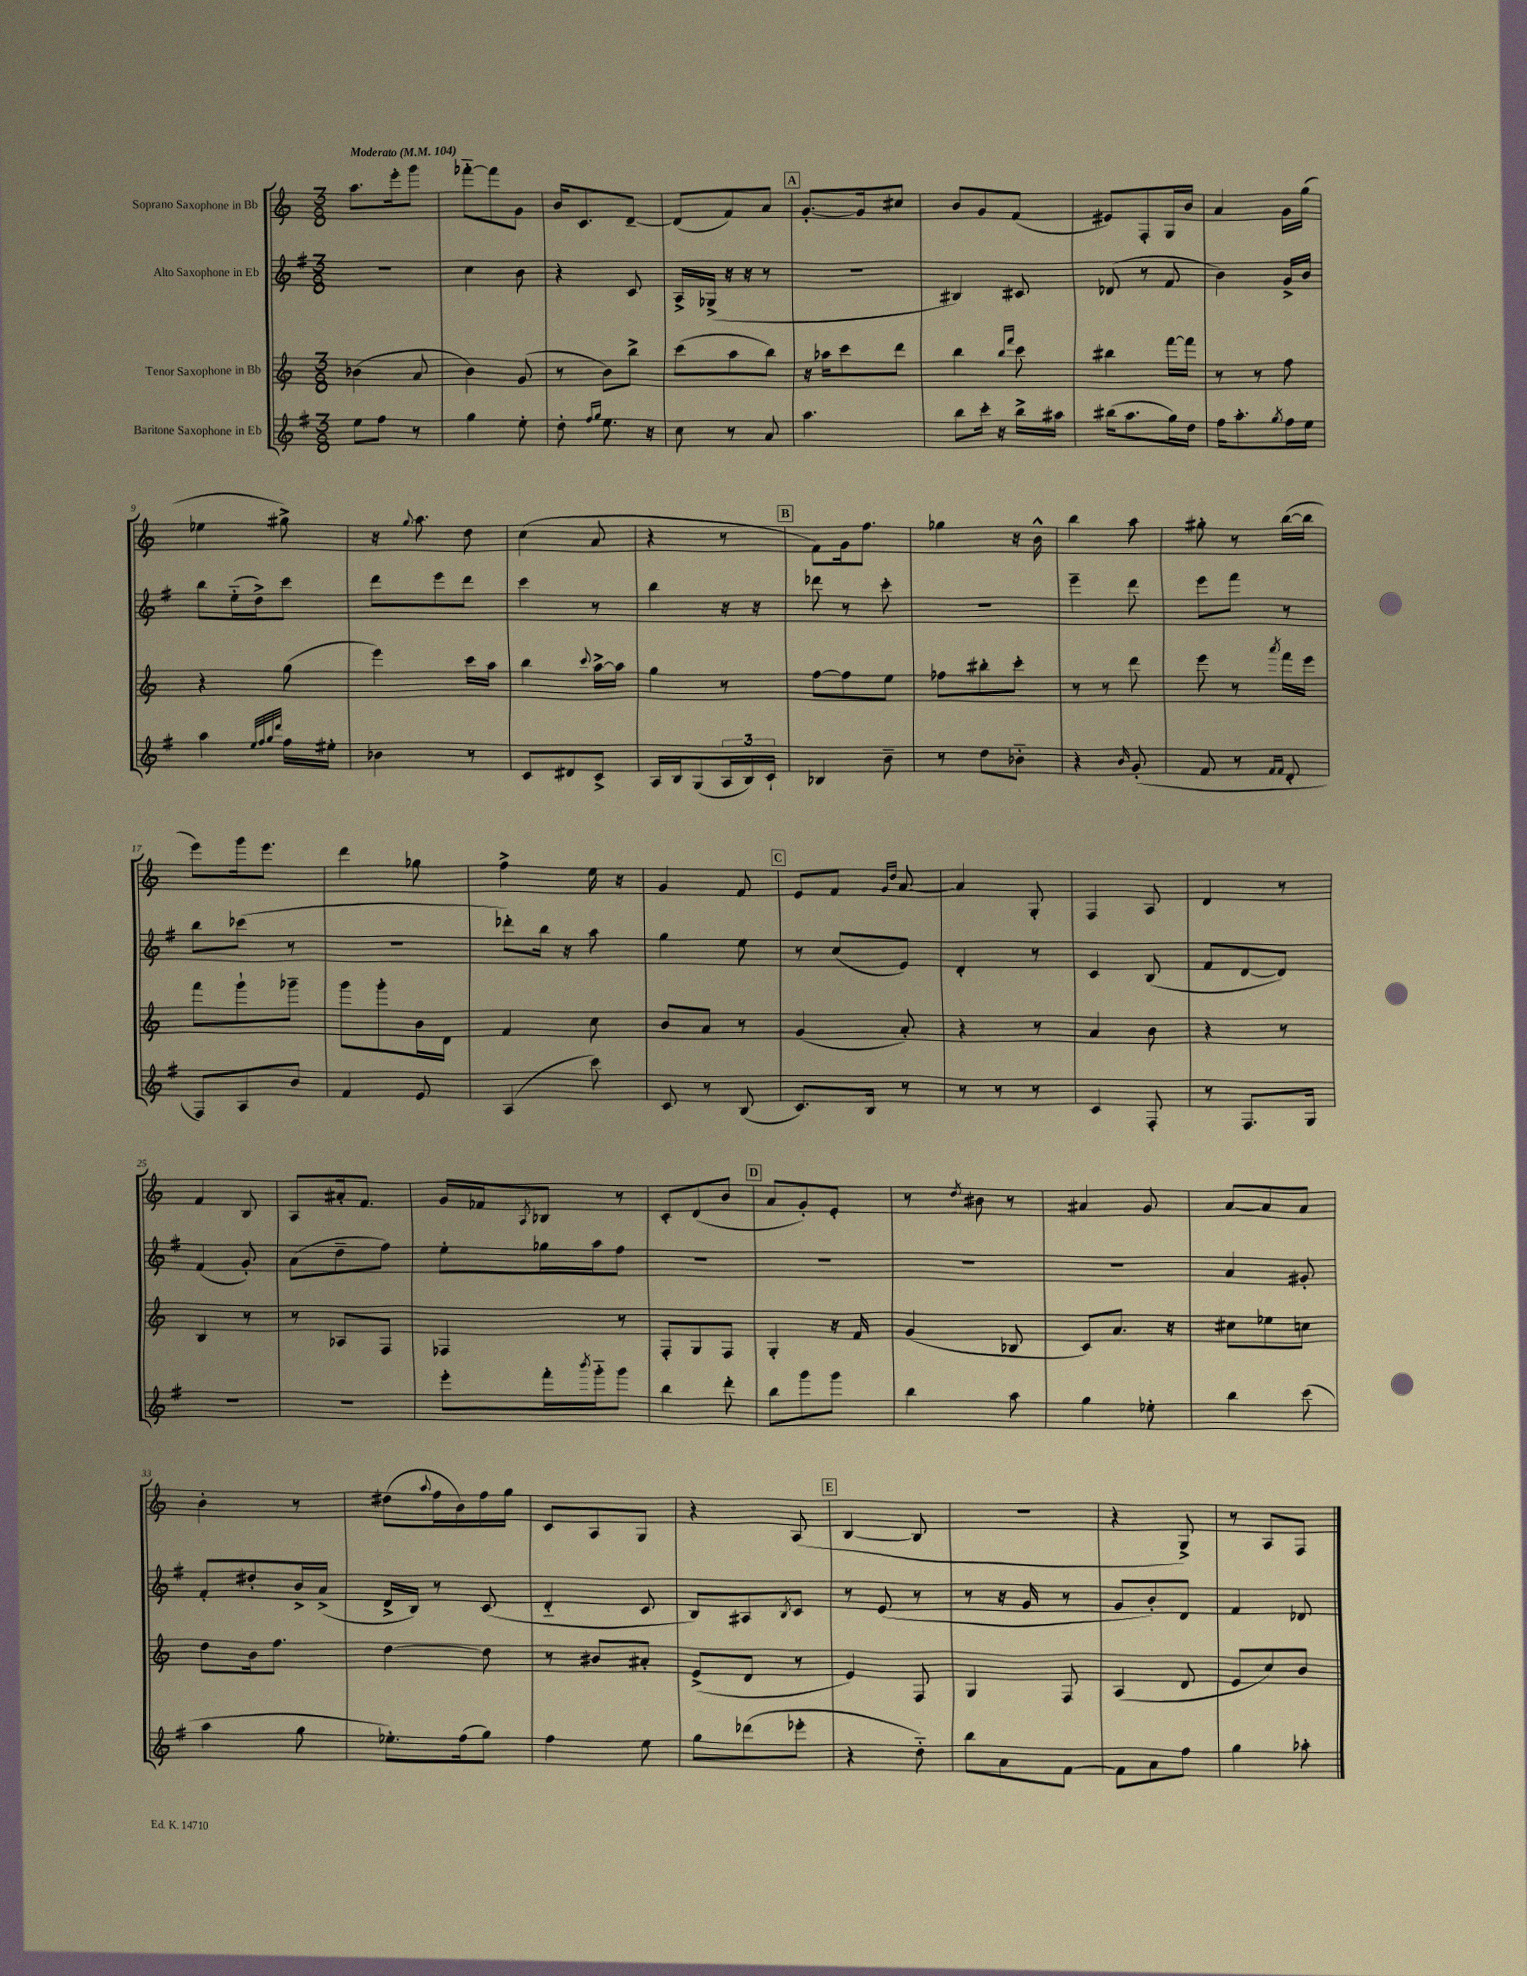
<<
\new StaffGroup <<
\new Staff = "s0" \with { instrumentName = "Soprano Saxophone in Bb" } {
    \clef treble \key c \major \numericTimeSignature \time 3/8 \tempo "Moderato" 4 = 104
    a''8. e'''16-. g'''8 |
    fes'''8~-_ fes'''8 g'8 |
    b'16 c'8. d'8~-- |
    d'8( f'8) a'8 |
    \mark \markup { \box "A" } g'8.~-. g'16 cis''8 |
    b'8 g'8 f'8( |
    eis'8) f8-. g16 b'16 |
    a'4 g'16 g''16( |
    ees''4 gis''8->) |
    r16 \appoggiatura { g''8 } a''8. d''8 |
    c''4( a'8 |
    r4 r8 |
    \mark \markup { \box "B" } f'8) g'16 f''8. |
    ges''4 r16 b'16-^ |
    b''4 a''8 |
    gis''8-. r8 b''16~( b''16 |
    e'''8) g'''16 e'''8. |
    d'''4 ges''8 |
    f''4-> e''16 r16 |
    g'4 f'8 |
    \mark \markup { \box "C" } e'8 f'8 \grace { g'16 d''16 } a'8~ |
    a'4 g8-. |
    f4 a8 |
    d'4 r8 |
    f'4 b8 |
    a8 ais'16-. f'8. |
    g'16 fes'16 \acciaccatura { a8 } bes8 r8 |
    c'8-. d'8( b'8 |
    \mark \markup { \box "D" } a'8 g'8-.) e'8-. |
    r8 \acciaccatura { d''8 } bis'8 r8 |
    ais'4 g'8 |
    a'8~ a'8 a'8 |
    b'4-. r8 |
    dis''8( \appoggiatura { a''8 } f''16 b'16) f''16 g''16 |
    c'8 a8 g8 |
    r4 a8( |
    \mark \markup { \box "E" } b4~ b8 |
    R4. |
    r4 g8->) |
    r8 a8 f8 \bar "|." |
}
\new Staff = "s1" \with { instrumentName = "Alto Saxophone in Eb" } {
    \clef treble \key g \major \numericTimeSignature \time 3/8
    R4. |
    c''4 b'8 |
    r4 c'8 |
    a16-> ges16->( r16 r16 r8 |
    \mark \markup { \box "A" } R4. |
    bis4) cis'8 |
    des'8( r8 fis'8 |
    b'4) g'16-> b'16 |
    b''8 e''16-_( d''16->) c'''8 |
    d'''8 e'''8 d'''8 |
    c'''4 r8 |
    b''4 r16 r16 |
    \mark \markup { \box "B" } des'''8 r8 c'''8-. |
    R4. |
    e'''4-- d'''8 |
    e'''8 fis'''8 r8 |
    b''8 ces'''8( r8 |
    r4. |
    des'''8-.) b''16 r16 a''8 |
    g''4 e''8 |
    \mark \markup { \box "C" } r8 c''8( e'8) |
    d'4-. r8 |
    c'4 b8( |
    fis'8 d'8~ d'8) |
    fis'4( g'8-.) |
    a'8( d''8-- fis''8) |
    e''8-. ges''16 a''16 fis''8 |
    R4. |
    \mark \markup { \box "D" } R4. |
    R4. |
    R4. |
    a'4 gis'8-. |
    fis'8-. dis''8-. b'16-> a'16->( |
    d'16-> b16) r8 c'8( |
    d'4-_ c'8 |
    b8) ais8 \acciaccatura { b8 } c'8 |
    \mark \markup { \box "E" } r8 e'8( r8 |
    r8 r16 g'16 r8 |
    g'8 b'8-.) d'8 |
    fis'4 des'8 \bar "|." |
}
\new Staff = "s2" \with { instrumentName = "Tenor Saxophone in Bb" } {
    \clef treble \key c \major \numericTimeSignature \time 3/8
    bes'4( a'8 |
    b'4) g'8( |
    r8 b'8) b''8-> |
    c'''8( a''8 b''8) |
    \mark \markup { \box "A" } r16 aes''16 c'''8 d'''8 |
    b''4 \grace { b''16 f'''16 } c'''8 |
    bis''4 f'''16~ f'''16 |
    r8 r8 f''8 |
    r4 g''8( |
    e'''4) c'''16 a''16 |
    b''4 \appoggiatura { c'''8 } a''16~-> a''16 |
    g''4 r8 |
    \mark \markup { \box "B" } f''8~ f''8 e''8 |
    fes''8 bis''8-. c'''8-. |
    r8 r8 d'''8 |
    e'''8 r8 \acciaccatura { a'''8 } f'''16 e'''16 |
    f'''8 g'''8-! ges'''8-- |
    g'''8 g'''8-. b'16 d'16 |
    f'4 c''8 |
    b'8 a'8 r8 |
    \mark \markup { \box "C" } g'4( a'8-.) |
    r4 r8 |
    a'4 b'8 |
    r4 r8 |
    b4 r8 |
    r8 aes8 f8 |
    fes4 r8 |
    f8-. g8 f8 |
    \mark \markup { \box "D" } g4-. r16 f'16 |
    g'4( bes8 |
    c'8) a'8. r16 |
    cis''8 ees''8 c''8 |
    d''8 b'16 f''8. |
    d''4~ d''8 |
    r8 bis'8 ais'8-. |
    e'8->( d'8 r8 |
    \mark \markup { \box "E" } e'4) f8 |
    g4 f8 |
    a4( d'8 |
    e'8 c''8) b'8 \bar "|." |
}
\new Staff = "s3" \with { instrumentName = "Baritone Saxophone in Eb" } {
    \clef treble \key g \major \numericTimeSignature \time 3/8
    e''8 fis''8 r8 |
    g''4 e''8-. |
    d''8-. \grace { fis''16 g''16 } e''8. r16 |
    c''8 r8 a'8 |
    \mark \markup { \box "A" } a''4. |
    b''8 c'''16-. r16 b''16-> ais''16 |
    bis''16( a''8. g''16) d''16 |
    fis''16 a''8.-. \acciaccatura { g''8 } fis''16 e''16 |
    a''4 \grace { e''32 fis''32 g''32 d'''32 } fis''16 eis''16-. |
    bes'4 r8 |
    c'8 dis'8 c'8-> |
    a16 b16 g8( \tuplet 3/2 { a16 b16) c'16-! } |
    \mark \markup { \box "B" } bes4 b'8-- |
    r8 d''8 bes'8-_ |
    r4 \grace { b'16 } g'8-.( |
    fis'8 r8 \grace { fis'16 fis'16 } d'8-. |
    fis8) a8 b'8 |
    fis'4 e'8 |
    a4( c'''8) |
    c'8 r8 b8( |
    \mark \markup { \box "C" } c'8.) b16 r8 |
    r8 r8 r8 |
    c'4 fis8-. |
    r8 fis8. g16 |
    R4. |
    R4. |
    e'''8-. fis'''16-. \acciaccatura { b'''8 } g'''16-_ g'''8 |
    b''4 d'''8-. |
    \mark \markup { \box "D" } b''8 g'''8 g'''8 |
    b''4 a''8 |
    g''4 ees''8-. |
    b''4 c'''8( |
    a''4 g''8 |
    ees''8.-.) fis''16( g''8) |
    fis''4 e''8 |
    g''8 des'''8( ees'''8-. |
    \mark \markup { \box "E" } r4 d''8-_) |
    b''8 a'8 fis'8~ |
    fis'8 a'8 fis''8 |
    g''4 aes''8-. \bar "|." |
}
>>
>>
